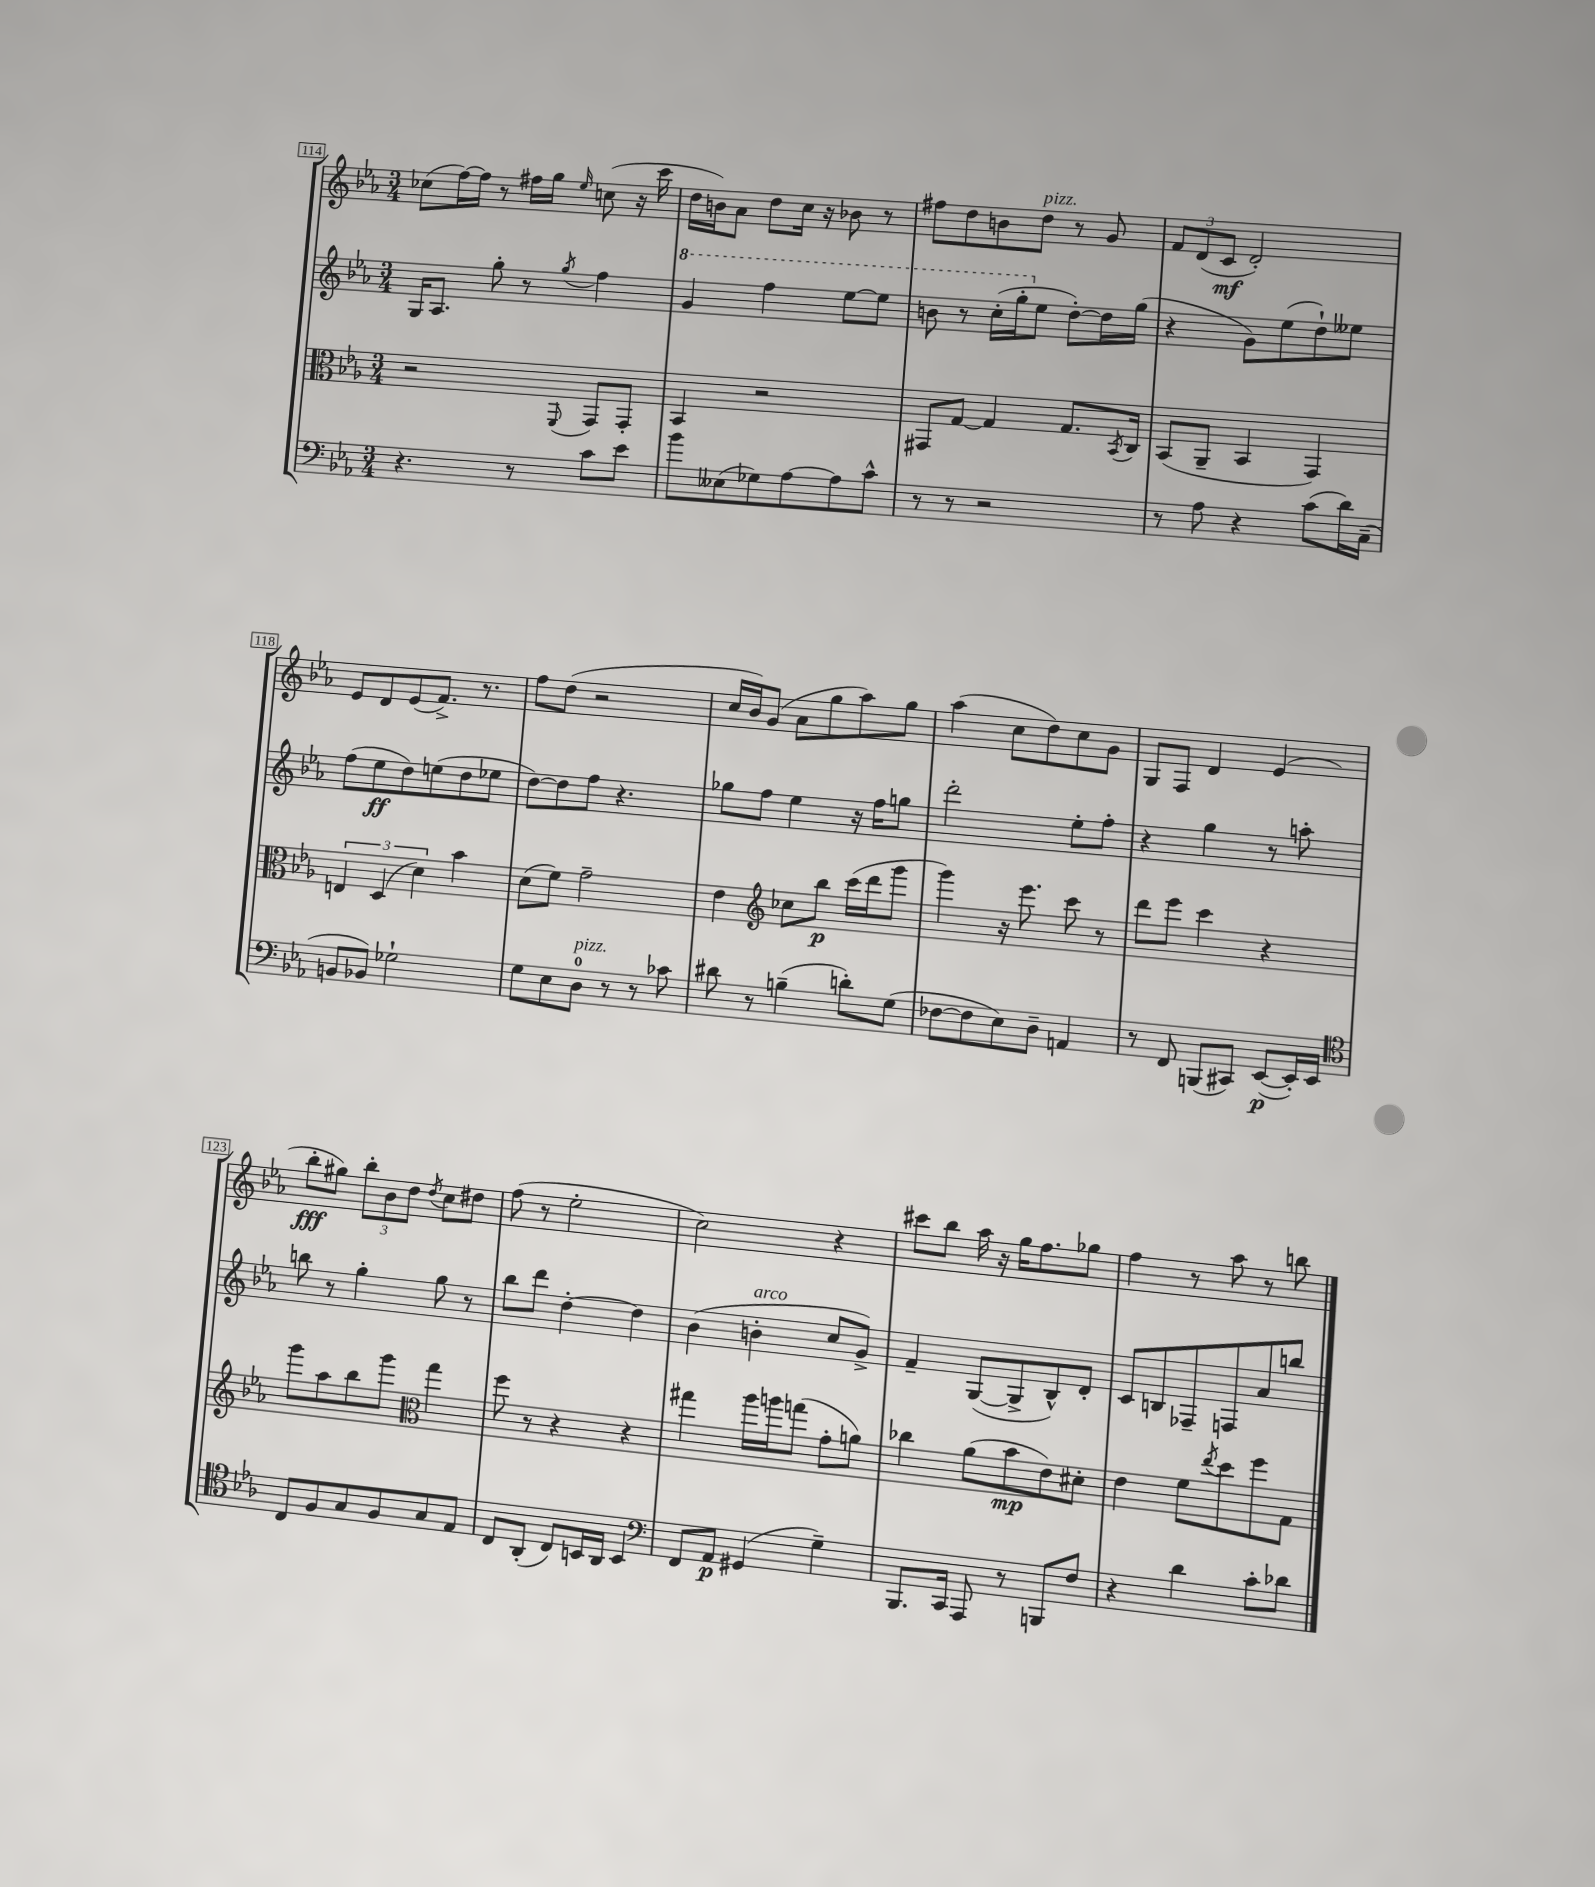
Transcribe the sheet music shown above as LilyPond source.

<<
\new StaffGroup <<
\new Staff = "s0" {
    \clef treble \key ees \major \numericTimeSignature \time 3/4
    ces''8( f''16~) f''16 r8 fis''16 g''16 \grace { ees''16 } c''8( r16 c'''16 |
    d''16 b'16) aes'8 d''8 c''16 r16 bes'8 r8 |
    fis''8 d''8 b'8 d''8^\markup { \italic "pizz." } r8 g'8 |
    \tuplet 3/2 { f'8 d'8( c'8\mf } d'2-.) |
    ees'8 d'8 ees'8( f'8.->) r8. |
    f''8 d''8( r2 |
    c''16 bes'16) g'8( aes'8 g''8 aes''8) g''8 |
    aes''4( c''8 d''8) c''8 g'8 |
    g8 f8 d'4 ees'4( |
    bes''8-.\fff gis''8) \tuplet 3/2 { bes''8-. bes'8 d''8 } \acciaccatura { d''8 } c''8 dis''8 |
    f''8( r8 ees''2-. |
    c''2) r4 |
    cis'''8 bes''8 aes''16 r16 g''16 f''8. ges''8 |
    f''4 r8 aes''8 r8 b''8 \bar "|." |
}
\new Staff = "s1" {
    \clef treble \key ees \major \numericTimeSignature \time 3/4
    g16 aes8. g''8-. r8 \acciaccatura { g''8 } f''4 |
    \ottava #1 g''4 f'''4 ees'''8~ ees'''8 |
    b''8 r8 c'''16-.( g'''16-. \ottava #0 ees''8 d''8~-.) d''16 g''16( |
    r4 g'8) ees''8( d''8-!) eeses''8 |
    f''8( ees''8\ff d''8) e''8( d''8 ees''8 |
    d''8~) d''8 f''8 r4. |
    ges''8 f''8 ees''4 r16 f''16 g''8 |
    d'''2-. ees''8-. f''8-. |
    r4 g''4 r8 a''8-. |
    b''8 r8 g''4-. g''8 r8 |
    bes''8 d'''8 d''4~-. d''4 |
    bes'4( b'4-.^\markup { \italic "arco" } c''8 g'8->) |
    f'4-- g8~( g8-> bes8-^) d'8-. |
    c'8 b8 fes8-- f8 aes'8 b''8 \bar "|." |
}
\new Staff = "s2" {
    \clef alto \key ees \major \numericTimeSignature \time 3/4
    r2 \appoggiatura { f,8 } g,8 g,8-. |
    bes,4 r2 |
    gis,8 g8~ g4 g8. \acciaccatura { bes,8 } c16 |
    bes,8( aes,8-- bes,4 g,4) |
    \tuplet 3/2 { e4 d4( d'4) } bes'4 |
    d'8( f'8) g'2-- |
    ees'4 \clef treble ces''8 bes''8\p c'''16( d'''16 g'''8 |
    g'''4) r16 ees'''8. c'''8 r8 |
    d'''8 ees'''8 c'''4 r4 |
    g'''8 aes''8 bes''8 g'''8 \clef alto g''4 |
    f''8 r8 r4 r4 |
    gis''4 aes''16 a''16 g''8( g'8-. a'8) |
    ces''4 aes'8( bes'8\mp ees'8) dis'8-. |
    ees'4 f'8 \acciaccatura { ees''8 } d''8 f''8 g8 \bar "|." |
}
\new Staff = "s3" {
    \clef bass \key ees \major \numericTimeSignature \time 3/4
    r4. r8 c'8 ees'8 |
    bes'8 eeses8( ges8) aes8~ aes8 c'8-^ |
    r8 r8 r2 |
    r8 aes8 r4 c'8( d'16) c16--( |
    b,8 bes,8) ges2-! |
    g8 ees8 d8-0^\markup { \italic "pizz." } r8 r8 ces'8 |
    dis'8 r8 b4--( d'8-.) g8( |
    fes8~ fes8 ees8) d8-- a,4 |
    r8 f,8 b,,8( cis,8) ees,8~\p( ees,16-.) ees,16 |
    \clef tenor c8 f8 g8 f8 g8 ees8 |
    c8 aes,8-.( c8) b,16 aes,16 b,4 |
    \clef bass f,8 aes,8\p gis,4( g4--) |
    bes,,8. c,16 aes,,8 r8 b,,8 f8 |
    r4 d'4 c'8-. des'8 \bar "|." |
}
>>
>>
\layout { \context { \Score currentBarNumber = #114 \override BarNumber.stencil = #(make-stencil-boxer 0.1 0.3 ly:text-interface::print) } }
